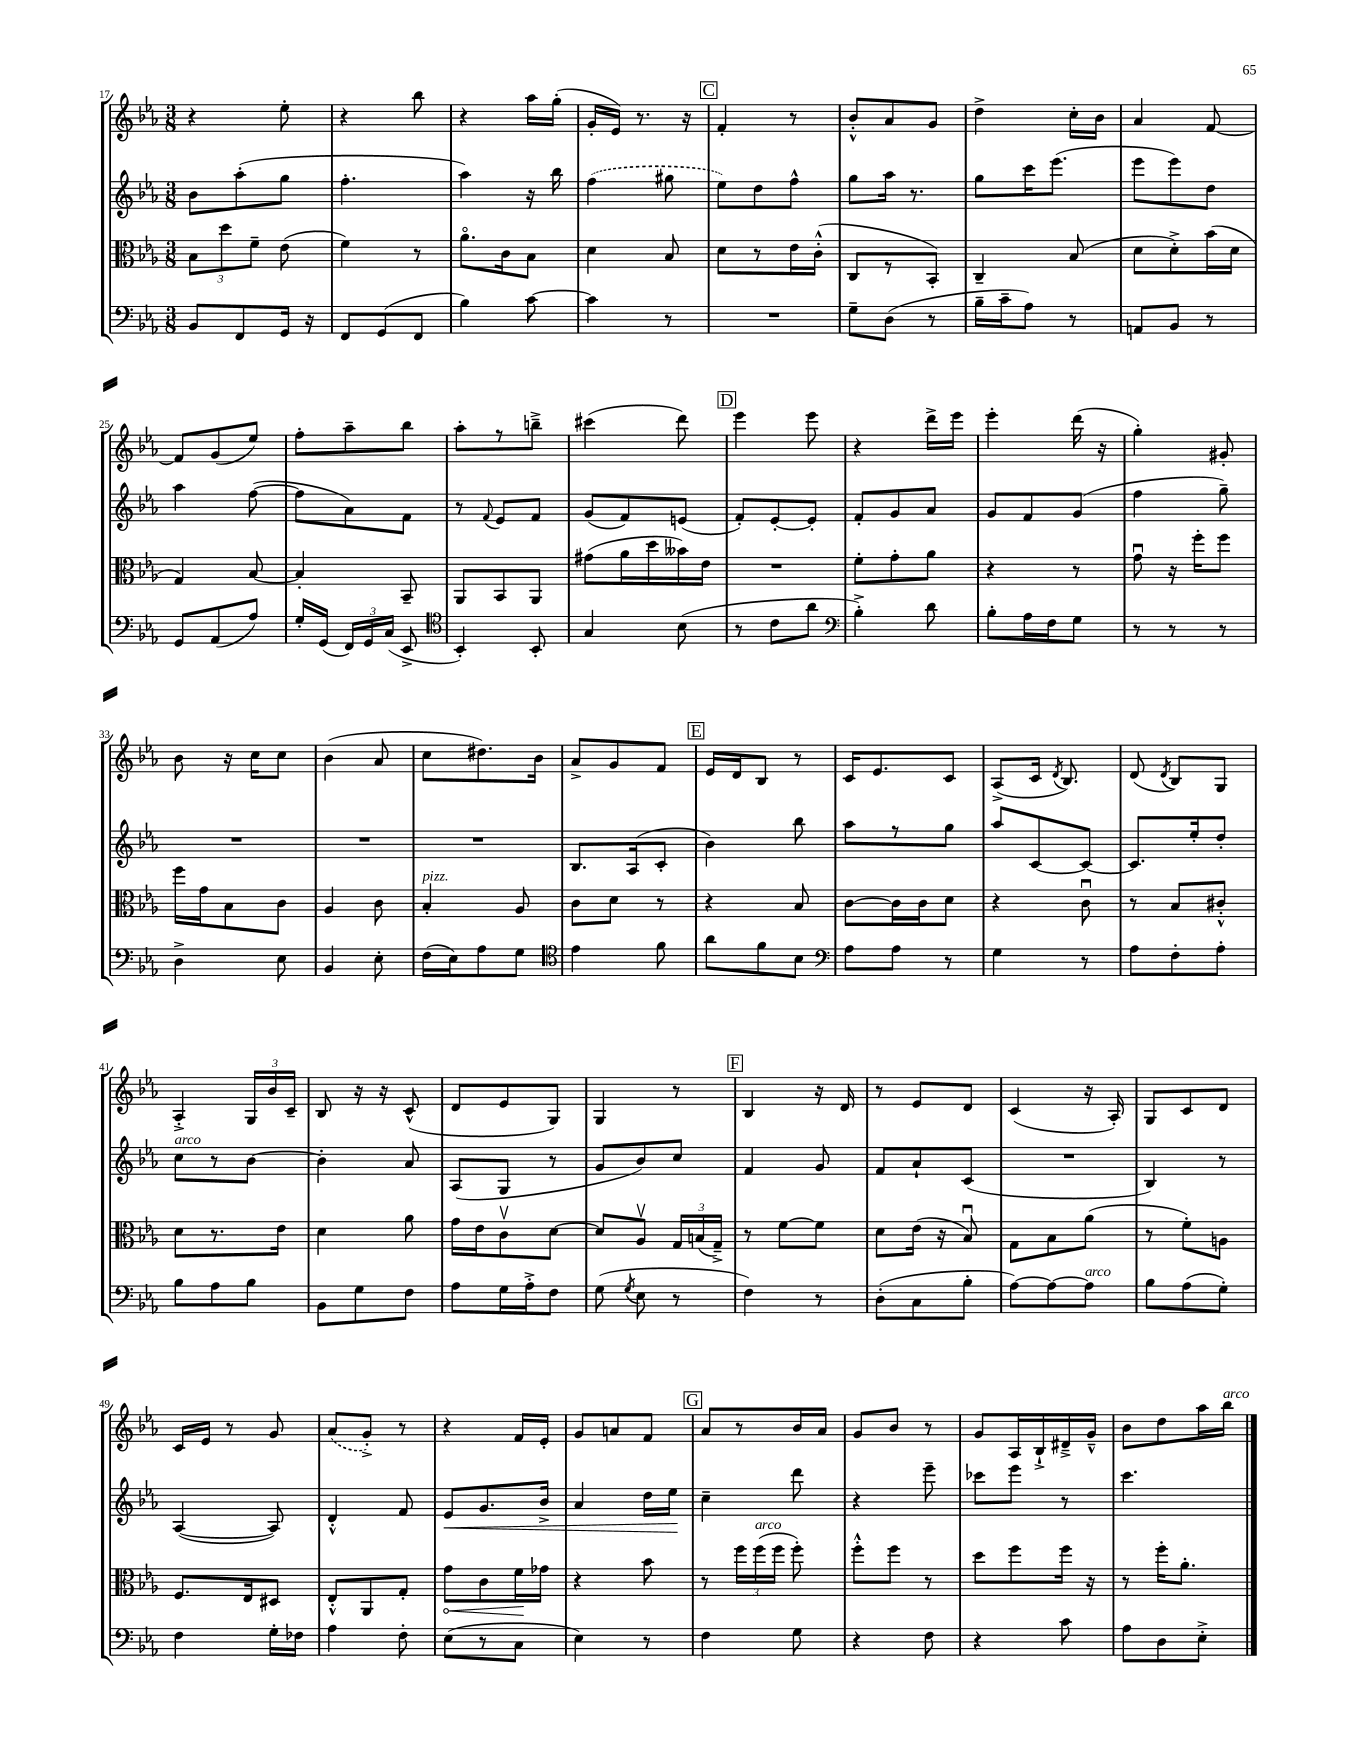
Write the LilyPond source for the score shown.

<<
\new StaffGroup <<
\new Staff = "s0" {
    \clef treble \key ees \major \numericTimeSignature \time 3/8
    \autoBeamOff r4 ees''8-. |
    r4 bes''8 |
    r4 aes''16[ g''16]-.( |
    g'16[-. ees'16]) r8. r16 |
    \mark \markup { \box "C" } f'4-. r8 |
    bes'8[-.-^ aes'8 g'8] |
    d''4-> c''16[-. bes'16] |
    aes'4 f'8~ |
    f'8[ g'8( ees''8]) |
    f''8[-. aes''8-- bes''8] |
    aes''8[-. r8 b''8]---> |
    cis'''4( d'''8) |
    \mark \markup { \box "D" } ees'''4 ees'''8 |
    r4 d'''16[-> ees'''16] |
    ees'''4-. d'''16( r16 |
    g''4-.) gis'8-. |
    bes'8 r16 c''16[ c''8] |
    bes'4( aes'8 |
    c''8[ dis''8.) bes'16] |
    aes'8[-> g'8 f'8] |
    \mark \markup { \box "E" } ees'16[ d'16 bes8] r8 |
    c'16[ ees'8. c'8] |
    aes8[->( c'16] \acciaccatura { d'8 } bes8.) |
    d'8( \acciaccatura { d'8 } bes8[) g8] |
    aes4-.-> \tuplet 3/2 { g16[ bes'16 c'16]-- } |
    bes8 r16 r16 c'8-^( |
    d'8[ ees'8 g8]) |
    g4 r8 |
    \mark \markup { \box "F" } bes4 r16 d'16 |
    r8 ees'8[ d'8] |
    c'4( r16 aes16-.) |
    g8[ c'8 d'8] |
    c'16[ ees'16] r8 g'8 |
    \once \slurDashed aes'8[( g'8]-.->) r8 |
    r4 f'16[ ees'16]-. |
    g'8[ a'8 f'8] |
    \mark \markup { \box "G" } aes'8[ r8 bes'16 aes'16] |
    g'8[ bes'8] r8 |
    g'8[ aes16 bes16-!-> dis'16---> g'16]---^ |
    bes'8[ d''8 aes''16 bes''16]^\markup { \italic "arco" } \bar "|." |
}
\new Staff = "s1" {
    \clef treble \key ees \major \numericTimeSignature \time 3/8
    \autoBeamOff bes'8[ aes''8-.( g''8] |
    f''4.-. |
    aes''4) r16 bes''16 |
    \once \slurDashed f''4( gis''8 |
    \mark \markup { \box "C" } ees''8[) d''8 f''8]-^ |
    g''8[ aes''16] r8. |
    g''8[ c'''16 ees'''8.]( |
    ees'''8[ ees'''8) d''8] |
    aes''4 f''8~( |
    f''8[ aes'8) f'8] |
    r8 \appoggiatura { f'8 } ees'8[ f'8] |
    g'8[( f'8) e'8]( |
    \mark \markup { \box "D" } f'8[-.) ees'8~-. ees'8]-. |
    f'8[-. g'8 aes'8] |
    g'8[ f'8 g'8]( |
    f''4 g''8--) |
    R4. |
    R4. |
    R4. |
    bes8.[ aes16( c'8]-. |
    \mark \markup { \box "E" } bes'4) bes''8 |
    aes''8[ r8 g''8] |
    aes''8[ c'8~ c'8]~ |
    c'8.[ ees''16-. d''8]-. |
    c''8[^\markup { \italic "arco" } r8 bes'8]~ |
    bes'4-. aes'8 |
    aes8[( g8] r8 |
    g'8[ bes'8) c''8] |
    \mark \markup { \box "F" } f'4 g'8 |
    f'8[ aes'8-! c'8]( |
    R4. |
    bes4) r8 |
    aes4~( aes8) |
    d'4-.-^ f'8 |
    ees'8[\< g'8. bes'16]-> |
    aes'4 d''16[ ees''16]\! |
    \mark \markup { \box "G" } c''4-- d'''8 |
    r4 ees'''8-- |
    ces'''8[ ees'''8] r8 |
    c'''4. \bar "|." |
}
\new Staff = "s2" {
    \clef alto \key ees \major \numericTimeSignature \time 3/8
    \autoBeamOff \tuplet 3/2 { bes8[ d''8 f'8]-- } ees'8( |
    f'4) r8 |
    aes'8.[\flageolet c'16 bes8] |
    d'4 bes8 |
    \mark \markup { \box "C" } d'8[ r8 ees'16 c'16]-.-^( |
    c8[ r8 bes,8]-.) |
    c4-- bes8( |
    d'8[ d'8-.->) bes'16( d'16] |
    g4) bes8~ |
    bes4-. bes,8-- |
    aes,8[ bes,8 aes,8] |
    gis'8[( aes'16 d''16 beses'16) ees'16] |
    \mark \markup { \box "D" } R4. |
    f'8[-. g'8-. aes'8] |
    r4 r8 |
    g'8\downbow r16 f''16[-. f''8] |
    f''16[ g'16 bes8 c'8] |
    aes4 c'8 |
    bes4-.^\markup { \italic "pizz." } aes8 |
    c'8[ d'8] r8 |
    \mark \markup { \box "E" } r4 bes8 |
    c'8[~ c'16 c'16 d'8] |
    r4 c'8\downbow |
    r8 bes8[ cis'8]-.-^ |
    d'8[ r8. ees'16] |
    d'4 aes'8 |
    g'16[ ees'16 c'8\upbow d'8]~ |
    d'8[ aes8]\upbow \tuplet 3/2 { g16[ b16( g16]--->) } |
    \mark \markup { \box "F" } r8 f'8[~ f'8] |
    d'8[ ees'16]( r16 bes8\downbow) |
    g8[ bes8 aes'8]( |
    r8 f'8[-.) a8] |
    f8.[ ees16 dis8] |
    ees8[-.-^ aes,8 g8]-. |
    \once \override Hairpin.circled-tip = ##t g'8[\< c'8 f'16\! ges'16] |
    r4 bes'8 |
    \mark \markup { \box "G" } r8 \tuplet 3/2 { f''16[ f''16^\markup { \italic "arco" }( f''16] } f''8-.) |
    f''8[-.-^ f''8] r8 |
    d''8[ f''8 f''16] r16 |
    r8 f''16[-. aes'8.]-. \bar "|." |
}
\new Staff = "s3" {
    \clef bass \key ees \major \numericTimeSignature \time 3/8
    \autoBeamOff bes,8[ f,8 g,16] r16 |
    f,8[ g,8( f,8] |
    bes4) c'8~ |
    c'4 r8 |
    \mark \markup { \box "C" } R4. |
    g8[-- d8]( r8 |
    bes16[-- c'16-- aes8]) r8 |
    a,8[ bes,8] r8 |
    g,8[ aes,8( aes8]) |
    g16[-. g,16]( \tuplet 3/2 { f,16[) g,16 c16]( } ees,8-> |
    \clef tenor bes,4-.) bes,8-. |
    g4 bes8( |
    \mark \markup { \box "D" } r8 c'8[ aes'8] |
    \clef bass bes4-.->) d'8 |
    bes8[-. aes16 f16 g8] |
    r8 r8 r8 |
    d4-> ees8 |
    bes,4 ees8-. |
    f16[( ees16) aes8 g8] |
    \clef tenor ees'4 f'8 |
    \mark \markup { \box "E" } aes'8[ f'8 bes8] |
    \clef bass aes8[ aes8] r8 |
    g4 r8 |
    aes8[ f8-. aes8]-. |
    bes8[ aes8 bes8] |
    bes,8[ g8 f8] |
    aes8[ g16 aes16-.-> f8] |
    g8( \acciaccatura { g8 } ees8 r8 |
    \mark \markup { \box "F" } f4) r8 |
    d8[-.( c8 bes8]-. |
    aes8[~) aes8~ aes8]^\markup { \italic "arco" } |
    bes8[ aes8( g8]-.) |
    f4 g16[-. fes16] |
    aes4 f8-. |
    ees8[( r8 c8] |
    ees4) r8 |
    \mark \markup { \box "G" } f4 g8 |
    r4 f8 |
    r4 c'8 |
    aes8[ d8 ees8]-.-> \bar "|." |
}
>>
>>
\layout { \context { \Score currentBarNumber = #17 } }
